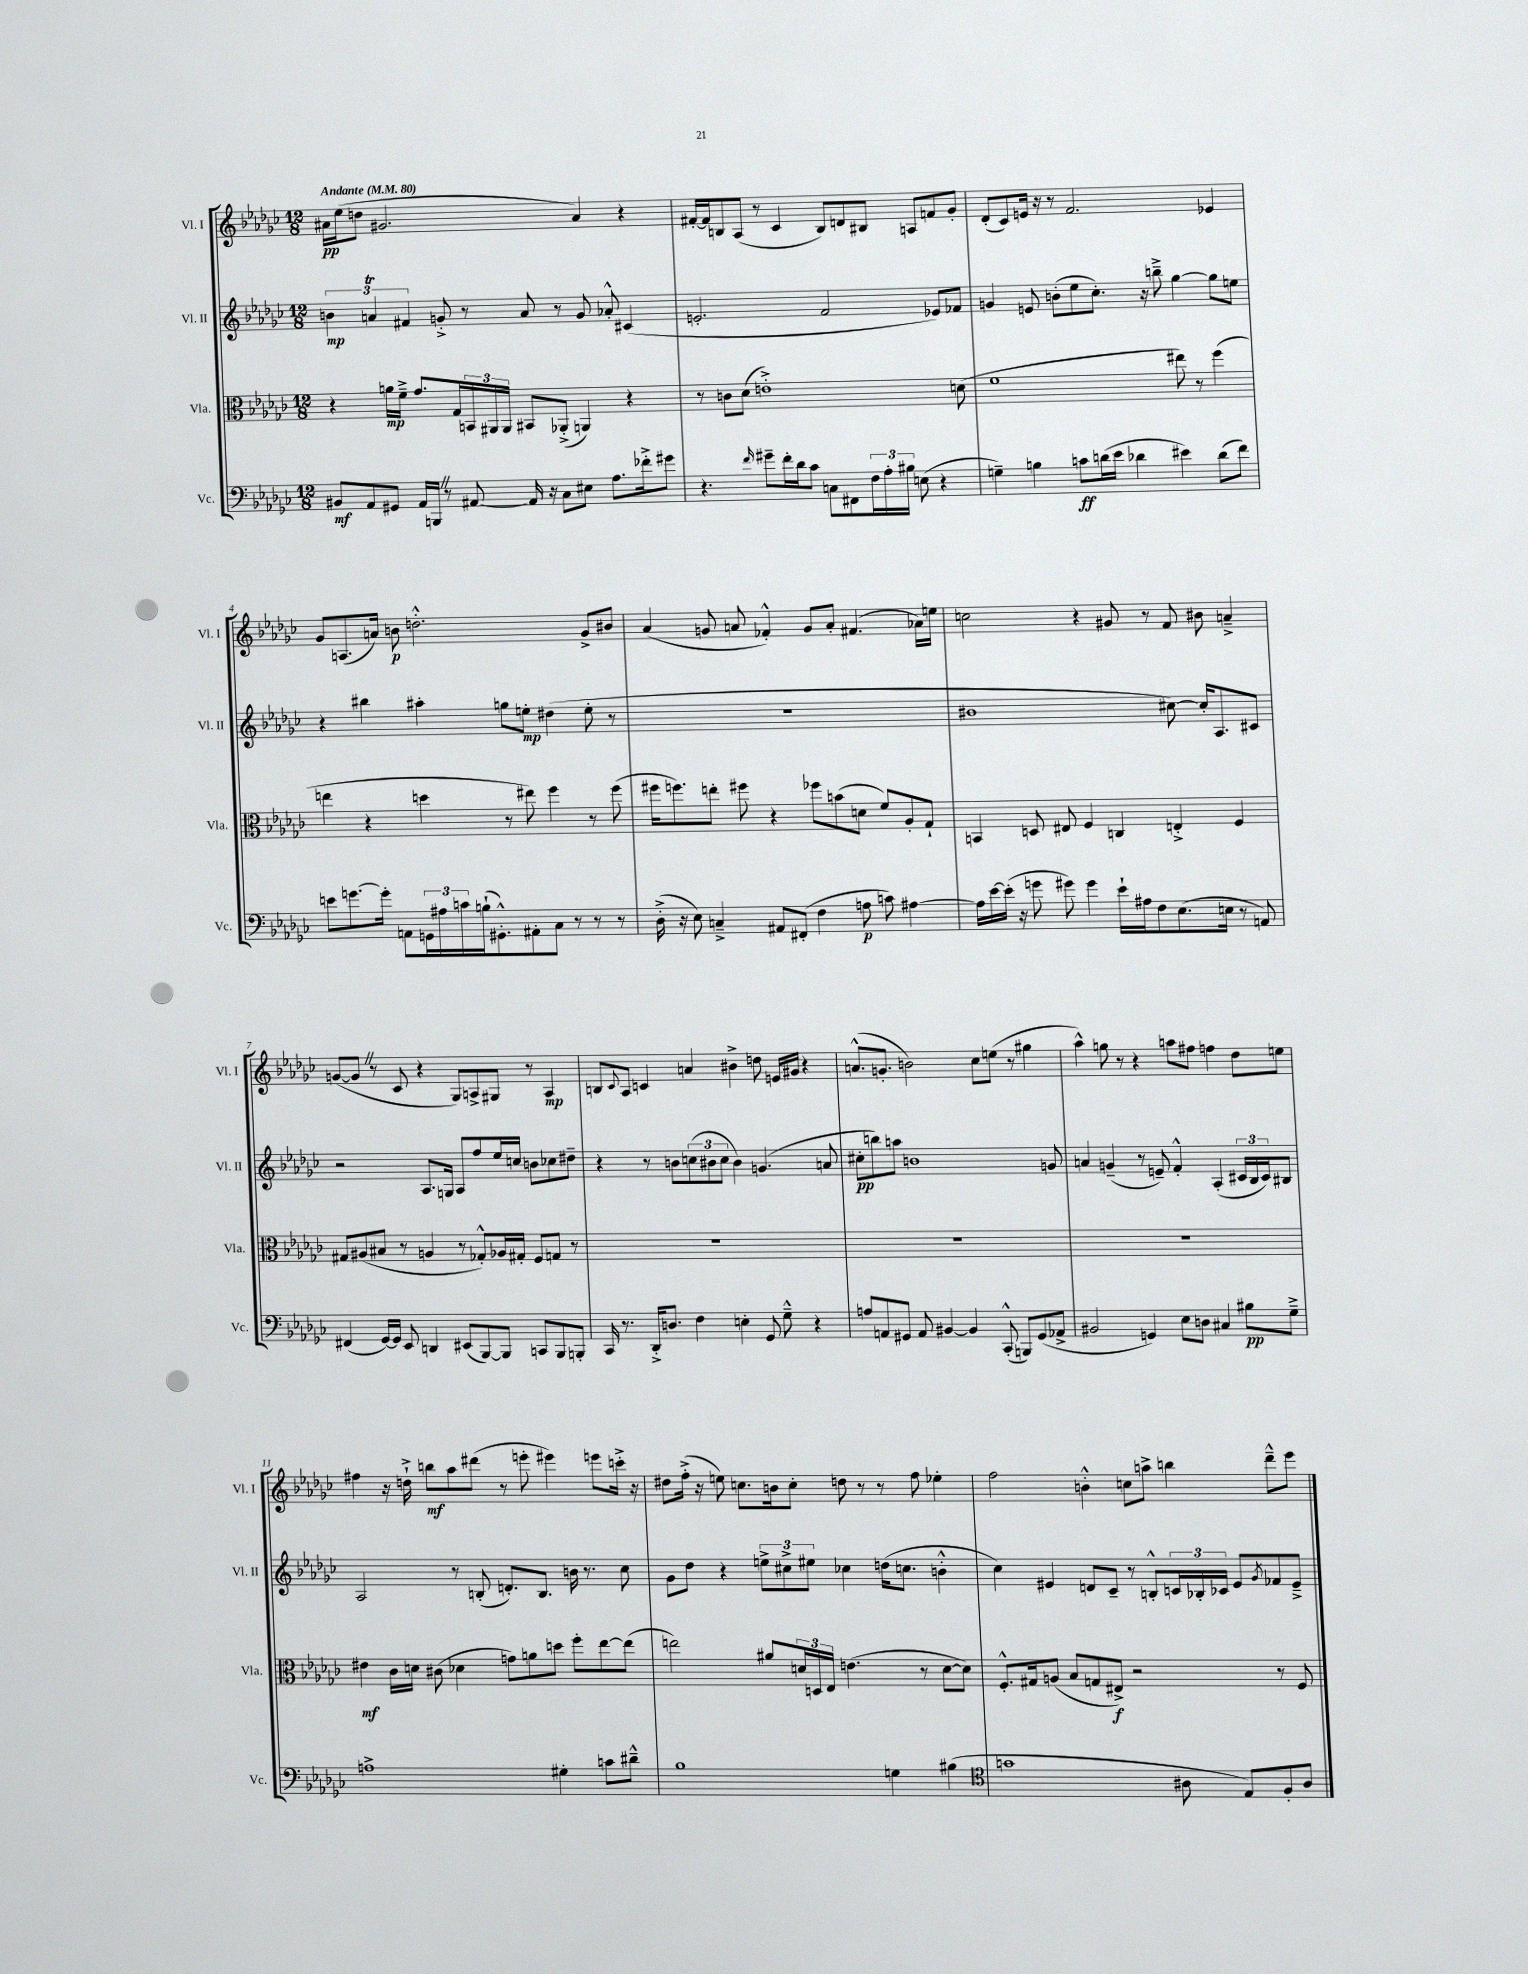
<<
\new StaffGroup <<
\new Staff = "s0" \with { instrumentName = "Vl. I" shortInstrumentName = "Vl. I" } {
    \clef treble \key ges \major \numericTimeSignature \time 12/8 \tempo "Andante" 4 = 80
    ais'16\pp ees''16( d''8 gis'2. ais'4) r4 |
    fis'16~-. fis'16 b8 aes8( r8 ces'4 b8) d'8 bis8 a8 f'8 ges'8-. |
    des'8-.( ces'8) e'16 r16 r8 f'2. ees'4 |
    ges'8 a8.( a'16) b'8\p d''2.-.-^ ges'8-> bis'8 |
    aes'4( g'8 a'8 fes'4-.-^) g'8 a'8-. fis'4.( aes'16) e''16 |
    c''2 r4 gis'8 r8 f'8 bis'8 a'4---> |
    g'8~( g'8 \once \override BreathingSign.text = \markup { \musicglyph "scripts.caesura.straight" } \breathe r8 ces'8 r4 ges8) a8-> gis8 r8 a4\mp |
    b8 \appoggiatura { ces'8 } aes8 c'4 a'4 bis'4-> d''8 e'16 gis'16 r4 |
    a'8.-^( g'8.-. b'2) ces''8 e''8( r8 gis''4 |
    aes''4-^) g''8 r8 r4 a''8 fis''8 f''4 des''8 e''8 |
    fis''4 r16 d''16-!-> b''8\mf aes''8 dis'''8( r8 e'''8-. eis'''4) e'''8 c'''16-.-> r16 |
    dis''8 f''16-.->( r16 e''8) c''8. b'16 c''8-. d''8 r8 r8 f''8 ees''4-. |
    f''2 b'4-.-^ c''8 a''8-> b''4 des'''8---^ ees'''8 \bar "|." |
}
\new Staff = "s1" \with { instrumentName = "Vl. II" shortInstrumentName = "Vl. II" } {
    \clef treble \key ges \major \numericTimeSignature \time 12/8
    \tuplet 3/2 { b'4\mp a'4\trill fis'4 } g'8-.-> r8 a'8 r8 g'8 aes'8-.-^ cis'4( |
    e'2.-. f'2 ees'8) fes'8 |
    g'4 e'8 b'8-.( ees''8 ces''8.-.) r16 b''8---> ges''4~ ges''8 e''8 |
    r4 bis''4 ais''4-. g''8 e''8-.\mp dis''4( e''8-. r8 |
    R1. |
    bis'1 cis''8~) cis''16-. aes8. cis'8 |
    r2 aes8. g16 aes8 f''8 ees''16 c''16 b'8 ces''8 dis''8-- |
    r4 r8 b'8 \tuplet 3/2 { c''8( bis'8 c''8 } bis'4) g'4.( a'8 |
    cis''8-.\pp b''8) a''8 b'1 g'8 |
    a'4 g'4--( r8 e'8--) f'4-.-^ aes4-.( \tuplet 3/2 { cis'16 bes16 cis'16) } bis8 |
    aes2 r8 b8-.( d'8.-.) b8. b'16 r8. ces''8 |
    ges'8 des''8 r4 \tuplet 3/2 { e''8-> cis''8-> eis''8 } ces''4 d''16( c''8. b'4-.-^ |
    ces''4) eis'4 d'8 ces'8-- r8 b8-.-^ \tuplet 3/2 { c'16 bes16-. ces'16 } eis'8 \acciaccatura { ges'8 } fes'8 eis'8---> \bar "|." |
}
\new Staff = "s2" \with { instrumentName = "Vla." shortInstrumentName = "Vla." } {
    \clef alto \key ges \major \numericTimeSignature \time 12/8
    r4 a'16\mp f'16---> ges'8. ges16 \tuplet 3/2 { b,16 ais,16 ais,16 } bis,8 aes,8-.->( a,4) r4 |
    r8 c'8 des'8( e'1-.->) d'8( |
    f'1 eis''8) r8 f''4( |
    e''4 r4 d''4 r8 eis''8) f''4 r8 f''8( |
    fis''16 f''8.) e''8-. fis''8 r4 fes''8 b'8( d'8 f'8) aes8-. ges8-! |
    b,4 d8 eis8 f4 c4 e4-.-> f4 |
    gis8 ais8( bis8 r8 a4 r8 ges8-.-^) aes16 gis16-. f8 g8 r8 |
    R1. |
    R1. |
    R1. |
    eis'4\mf ces'16 d'16 cis'8( des'4 g'8) a'8 d''8 f''8-. ees''8~ ees''8( |
    e''2) ais'8 \tuplet 3/2 { d'16 d16 ees16 } e'4.( r8 d'8~ d'8) |
    f8.-.-^ gis16 a8( bes8 g8 eis8->\f) r2 r8 f8 \bar "|." |
}
\new Staff = "s3" \with { instrumentName = "Vc." shortInstrumentName = "Vc." } {
    \clef bass \key ges \major \numericTimeSignature \time 12/8
    bis,8\mf aes,8 gis,8 aes,16 b,,16 \once \override BreathingSign.text = \markup { \musicglyph "scripts.caesura.straight" } \breathe r8 ais,8~ ais,16 r16 ces8 eis8 aes8. fes'16-.-> gis'8 |
    r4. \grace { f'16 } gis'8-- f'16-. des'16 ces'8 c8 fis,8 \tuplet 3/2 { f16 aes16-. bis16 } e8( r4 |
    g4--) b4 c'8\ff d'16( ees'16 des'4 eis'4) des'8( f'8) |
    e'8 g'8.~ g'16-. a,8 \tuplet 3/2 { g,16 ais16 c'16 } b16-!( gis,8.-.-^) ais,8-. ces8 r8 r8 r8 |
    des16-.->( r16 ees8) c4---> ais,8 fis,8-.( f4 a8\p c'8) ais4~ |
    ais16 ees'16~ ees'16-.( r16 g'8 gis'8) gis'4 ees'16-! ais16 f8 ees8.( e16 r8 a,8) |
    fis,4( ges,16~) ges,16 ees,8 d,4 eis,8( bes,,8~) bes,,8 c,8 bes,,8 b,,8-. |
    ces,16 r8. des,16-.-> d8. f4 e4-. ges,8 ges8---^ r4 |
    a8 a,8 gis,8 a,8 bis,4~ bis,4 ces,8-.-^( b,,8) gis,8( aes,8-> |
    bis,2 g,4) ees8 d8 cis4 bis8\pp ges8---> |
    a1-> gis4-. c'8 dis'8---^ |
    bes1 g4 bis4( |
    \clef tenor g'1 ais8 ees8) f8-. ais8 \bar "|." |
}
>>
>>
